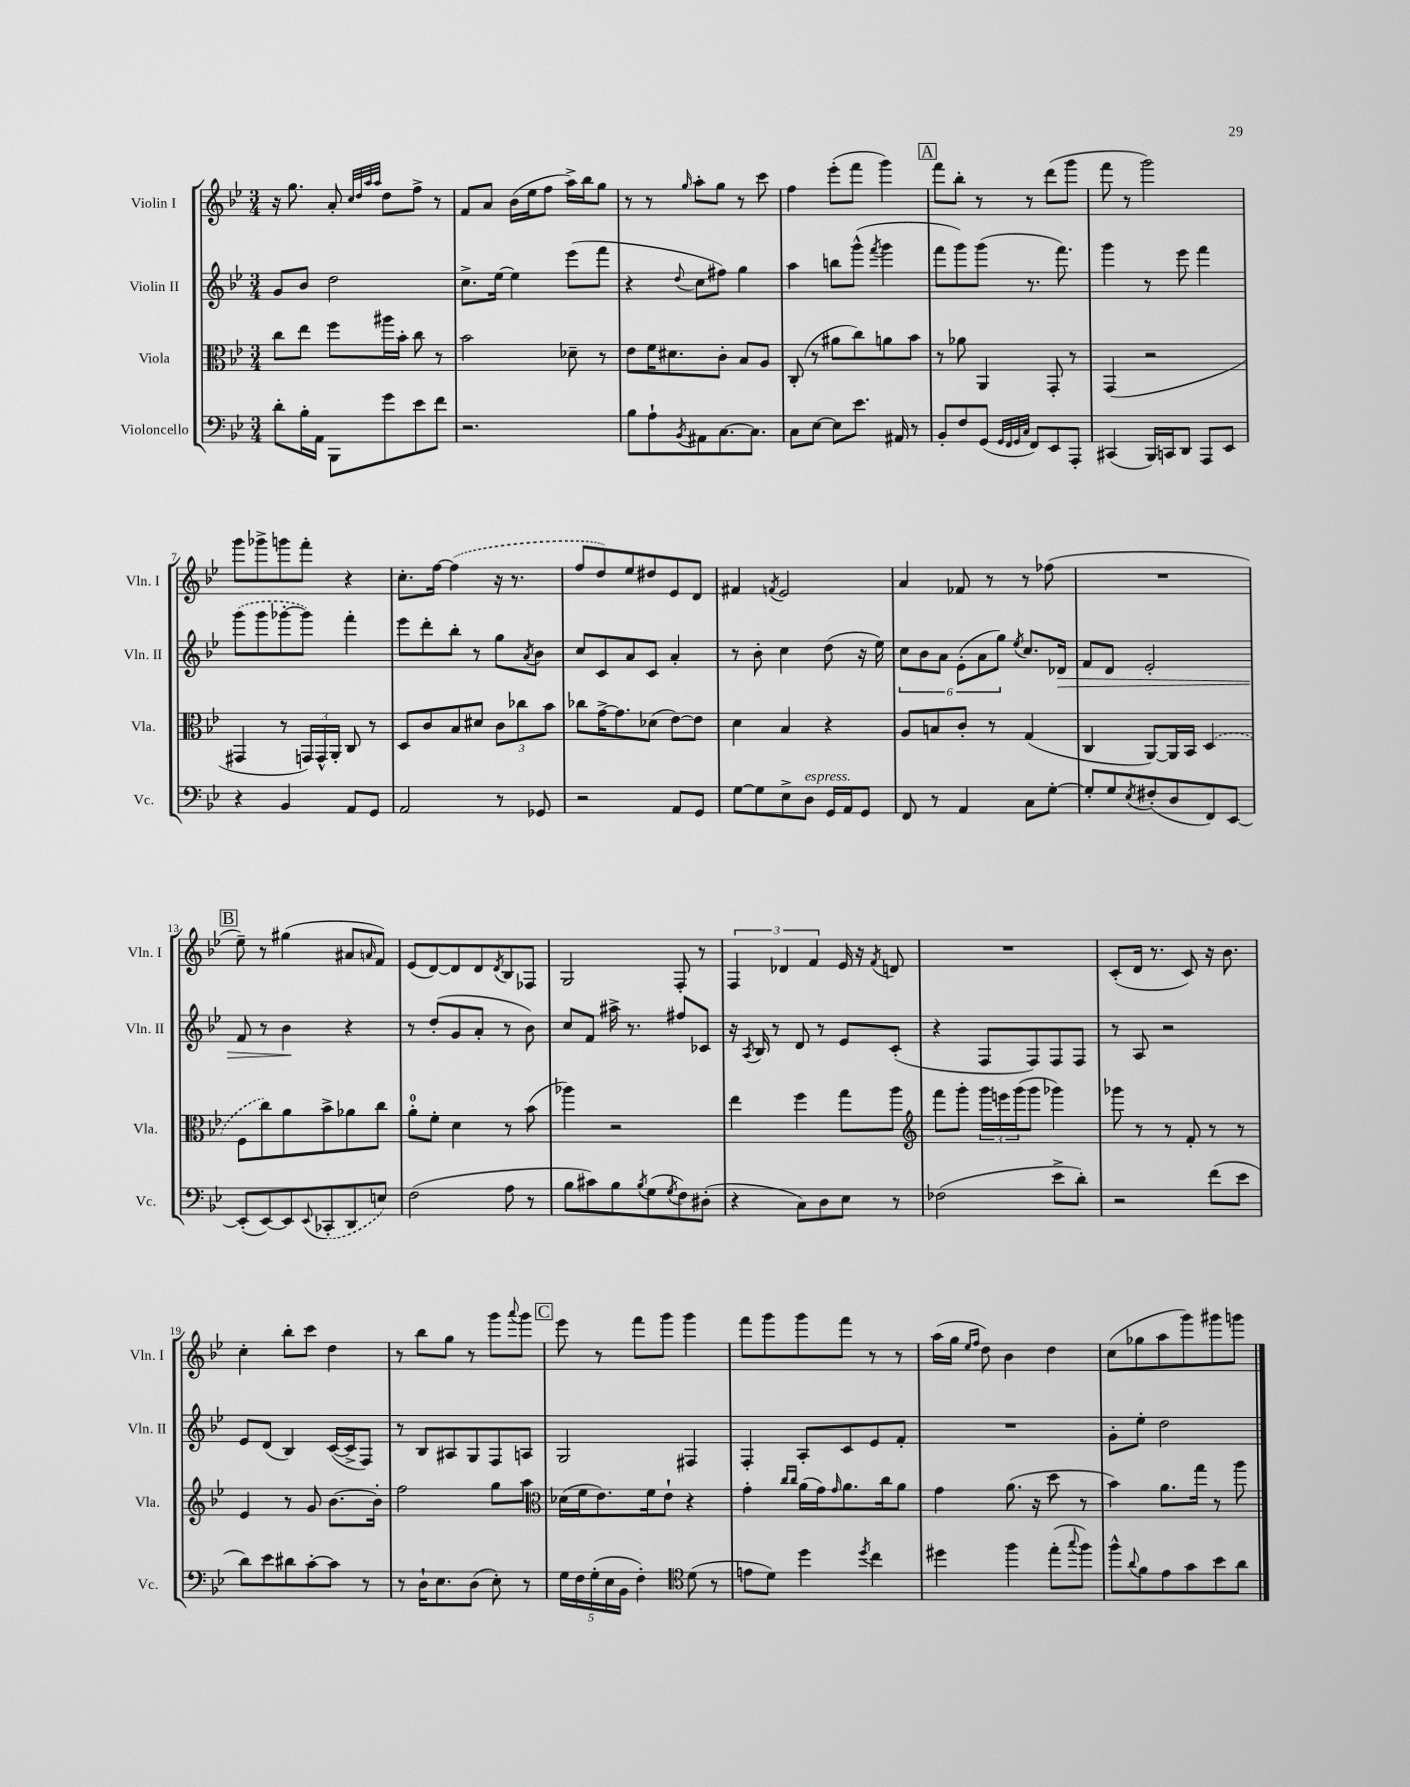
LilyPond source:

<<
\new StaffGroup <<
\new Staff = "s0" \with { instrumentName = "Violin I" shortInstrumentName = "Vln. I" } {
    \clef treble \key bes \major \numericTimeSignature \time 3/4
    r16 g''8. a'8-. \grace { c''32 d''32 a''32 a''32 } d''8 f''8-> r8 |
    f'8 a'8 bes'16( ees''16 f''8 a''16->) bes''16 g''8 |
    r8 r8 \grace { g''16 } a''8-. g''8 r8 c'''8 |
    f''4 ees'''8-.( f'''8 g'''4) |
    \mark \markup { \box "A" } f'''8 bes''8-. r8 r8 d'''8( g'''8 |
    f'''8 r8 g'''2) |
    g'''8 ges'''8-> g'''8 f'''8-. r4 |
    c''8.-. f''16~ \once \slurDashed f''4( r16 r8. |
    f''8 d''8) ees''8 dis''8 ees'8 d'8 |
    fis'4 \acciaccatura { f'8 } ees'2 |
    a'4 fes'8 r8 r8 fes''8( |
    R2. |
    \mark \markup { \box "B" } ees''8--) r8 gis''4( ais'8 \grace { a'16 } f'8) |
    ees'8( d'8~) d'8 d'8 \acciaccatura { d'8 } bes8 fes8 |
    g2 f8-. r8 |
    \tuplet 3/2 { f4 des'4 f'4 } ees'16 r16 \acciaccatura { f'8 } d'8 |
    R2. |
    c'8-.( d'16 r8. c'8) r16 bes'8. |
    c''4-. bes''8-. c'''8 d''4 |
    r8 bes''8 g''8 r8 g'''8 \appoggiatura { a'''8 } g'''8 |
    \mark \markup { \box "C" } ees'''8 r8 f'''8 g'''8 g'''4 |
    f'''8 g'''8 g'''8 f'''8 r8 r8 |
    a''16( g''16 \grace { ees''16 f''16 } d''8) bes'4 d''4 |
    c''8( ges''8 a''8 g'''8) gis'''8 g'''8 \bar "|." |
}
\new Staff = "s1" \with { instrumentName = "Violin II" shortInstrumentName = "Vln. II" } {
    \clef treble \key bes \major \numericTimeSignature \time 3/4
    g'8 bes'8 d''2 |
    c''8.-> ees''16~ ees''4 ees'''8( f'''8 |
    r4 \appoggiatura { d''8 } c''8 fis''8) g''4 |
    a''4 b''8 g'''8-^( \acciaccatura { f'''8 } g'''4 |
    \mark \markup { \box "A" } f'''8 g'''8) g'''8( r8. f'''8.) |
    g'''4 r8 ees'''8 f'''4 |
    \once \slurDashed g'''8( g'''8 ges'''8~-. ges'''8) f'''4-. |
    ees'''8 d'''8-. bes''8-. r8 g''8 \acciaccatura { a'8 } bes'8 |
    c''8 c'8 a'8 c'8 a'4-. |
    r8 bes'8-. c''4 d''8( r16 ees''16) |
    \tuplet 6/4 { c''8 bes'8 a'8 ees'8-.( a'8 g''8) } \acciaccatura { ees''8 } c''8. des'16\> |
    f'8 d'8 ees'2-. |
    \mark \markup { \box "B" } f'8 r8 bes'4\! r4 |
    r8 d''8-.( g'8 a'8-. r8 bes'8) |
    c''8 f'8 ais''16-> r8. fis''8 ces'8 |
    r16 \acciaccatura { a8 } bes16 r8 d'8 r8 ees'8 c'8-.( |
    r4 f8 f8) f8 f8 |
    r8 a8 r2 |
    ees'8 d'8( bes4) c'16~( c'16-> f8) |
    r8 bes8 ais8 g8 f8 a8 |
    \mark \markup { \box "C" } g2 fis4 |
    f4-. a8-. c'8 ees'8 f'8-. |
    R2. |
    g'8-. ees''8-. d''2 \bar "|." |
}
\new Staff = "s2" \with { instrumentName = "Viola" shortInstrumentName = "Vla." } {
    \clef alto \key bes \major \numericTimeSignature \time 3/4
    c''8 ees''8 f''8 ais''16 bes'16-. c''8 r8 |
    bes'2 des'8-- r8 |
    ees'8 f'16 dis'8. c'8-. bes8 a8 |
    c8-.( r8 ais'8 c''8) a'8 bes'8 |
    \mark \markup { \box "A" } r8 aes'8 a,4 g,8-. r8 |
    g,4( r2 |
    gis,4 r8 \tuplet 3/2 { g,16) g,16-^ a,16-. } c8 r8 |
    d8 c'8 bes8 dis'8 \tuplet 3/2 { c'8 ces''8 bes'8 } |
    ces''8 g'16~-> g'8. des'8( ees'8~) ees'8 |
    d'4 bes4 r4 |
    a8 b8 c'8-. r8 g4( |
    c4 a,8~) a,16 bes,16 \once \slurDashed d4( |
    \mark \markup { \box "B" } f8 c''8) a'8 bes'8-> aes'8 c''8 |
    a'8-0-. f'8-. d'4 r8 bes'8( |
    aes''4) r2 |
    ees''4 f''4 g''8 a''8 |
    \clef treble f'''8 g'''8-. \tuplet 3/2 { g'''16 e'''16 g'''16( } g'''8 ges'''4) |
    ges'''8 r8 r8 f'8-. r8 r8 |
    ees'4 r8 g'8 bes'8.~ bes'16-. |
    f''2 g''8 a''8 |
    \mark \markup { \box "C" } \clef alto des'16( f'16 ees'8.) f'16 ees'8-! r4 |
    g'4-. \grace { c''16 c''16 } a'16( g'16) \grace { g'16 } a'8. c''16 a'8 |
    g'4 a'8.( r16 d''8 r8 |
    bes'4) a'8. g''16 r8 a''8 \bar "|." |
}
\new Staff = "s3" \with { instrumentName = "Violoncello" shortInstrumentName = "Vc." } {
    \clef bass \key bes \major \numericTimeSignature \time 3/4
    d'8-. bes16-. a,16 bes,,8 g'8 ees'8 f'8 |
    r2. |
    bes8 a8-! \acciaccatura { bes,8 } ais,8 c8.~ c8. |
    c8 ees8~ ees8 ees'8. ais,16 r8 |
    \mark \markup { \box "A" } bes,8-. f8 g,8( \grace { g,32 f,32 g,32 c32 } f,8) ees,8 a,,8-. |
    cis,4( bes,,16) c,16 d,8 a,,8 ees,8 |
    r4 bes,4 a,8 g,8 |
    a,2 r8 ges,8 |
    r2 a,8 g,8 |
    g8~ g8 ees8-> d8^\markup { \italic "espress." } g,16 a,16 g,8 |
    f,8 r8 a,4 c8 g8~-. |
    g8-. g8 \acciaccatura { ees8 } fis8-.( d8 f,8) ees,8~ |
    \mark \markup { \box "B" } ees,8-.( ees,8~) ees,8 \appoggiatura { ees,8 } \once \slurDashed ces,8-.( d,8 e8) |
    f2( a8 r8 |
    bes8 cis'8) bes8 \acciaccatura { bes8 } g8( \acciaccatura { g8 } f8) dis8-.( |
    r4 c8) d8 ees8 r8 |
    fes2( ees'8-> d'8-.) |
    r2 f'8( ees'8 |
    d'8) ees'8 dis'8 c'8~-. c'8 r8 |
    r8 d16-! ees8. d8( ees8-.) r8 |
    \mark \markup { \box "C" } \tuplet 5/4 { g16 f16 g16-.( ees16 bes,16 } f4-.) \clef tenor d'8( r8 |
    e'8 d'8) d''4 \acciaccatura { d''8 } c''4 |
    dis''4 f''4 ees''8-.( \appoggiatura { g''8 } f''8) |
    f''8-^ \appoggiatura { a'8 } f'8 ees'8 g'8 bes'8 a'8 \bar "|." |
}
>>
>>
